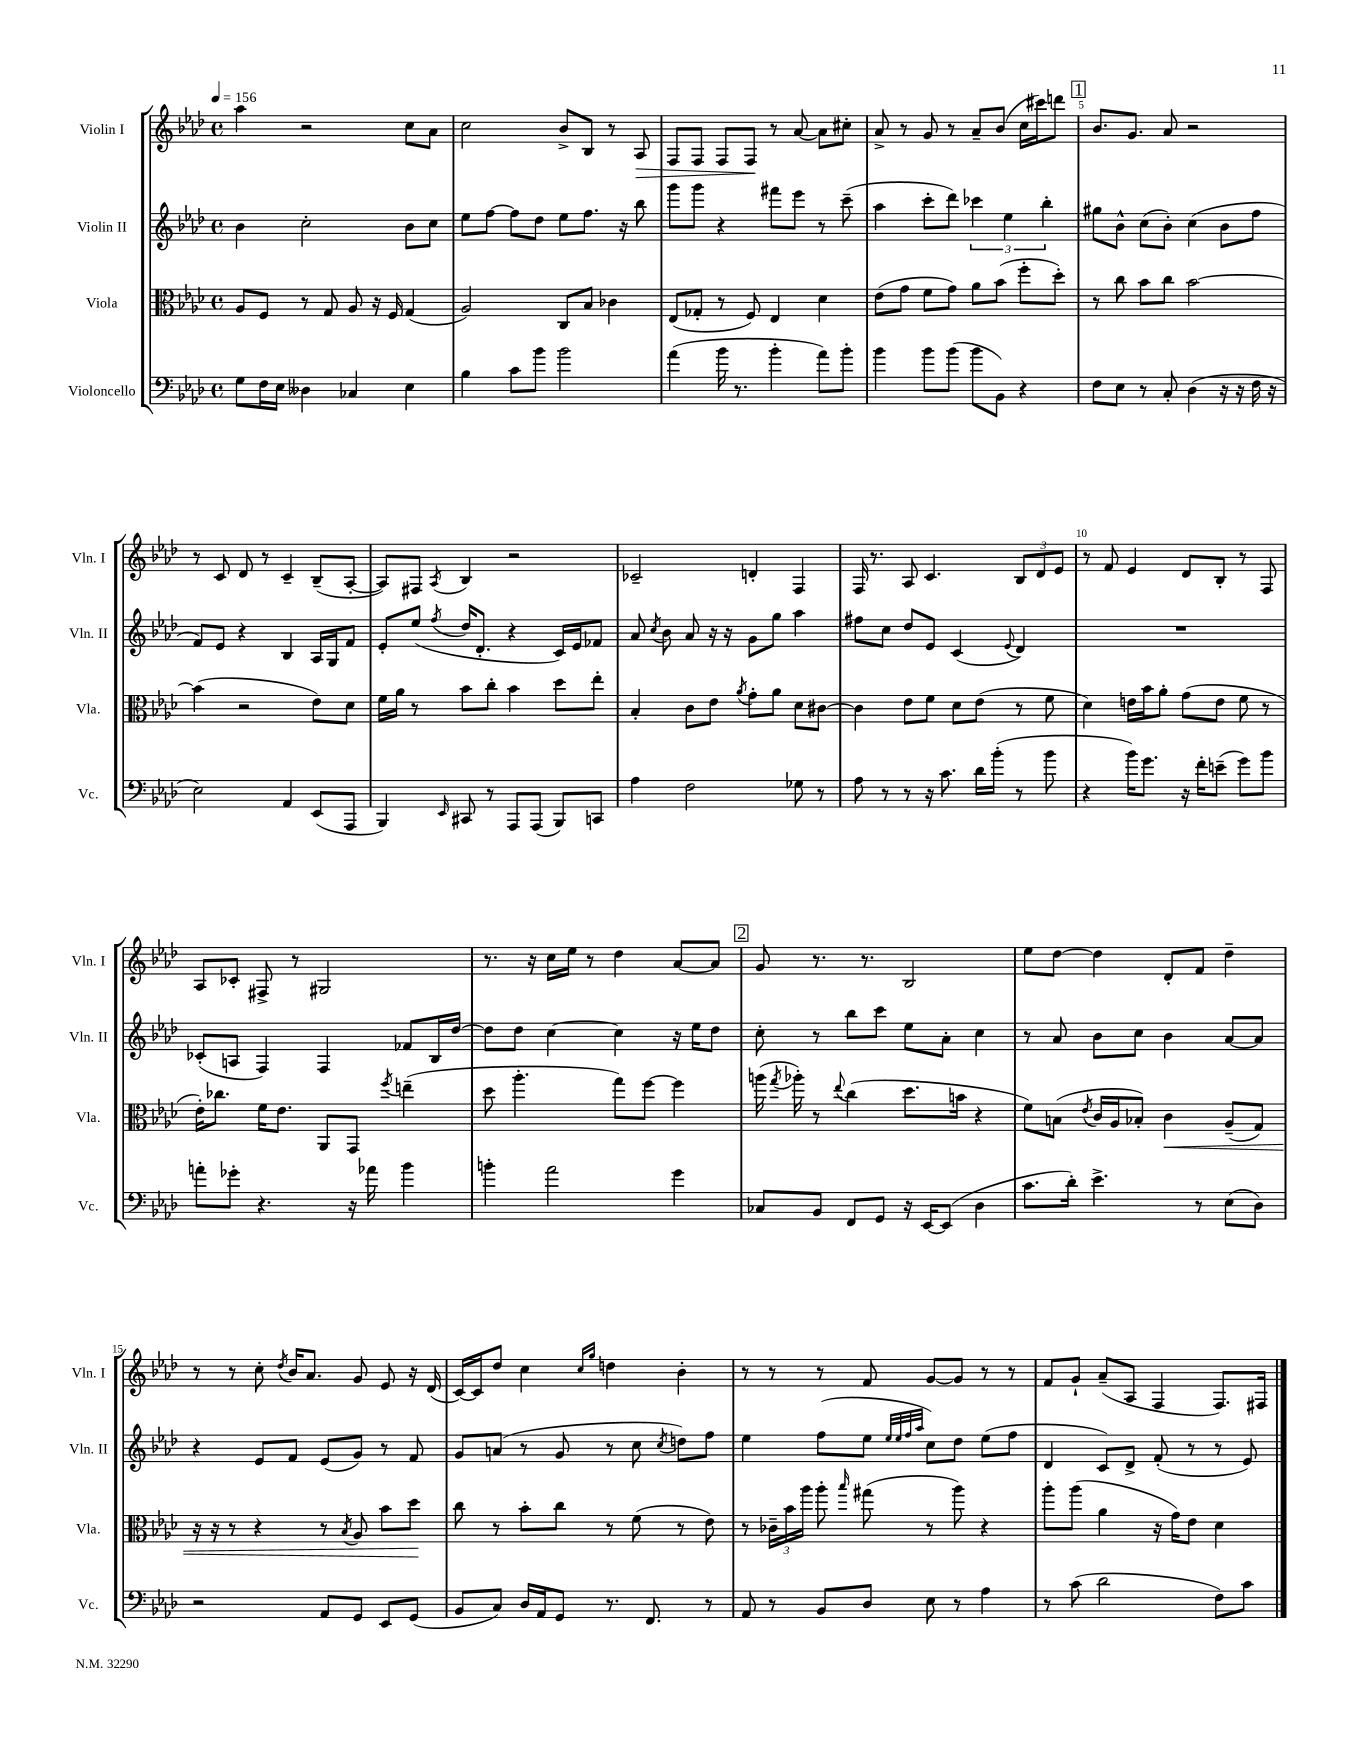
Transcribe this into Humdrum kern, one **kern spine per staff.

**kern	**kern	**kern	**kern
*staff4	*staff3	*staff2	*staff1
*clefF4	*clefC3	*clefG2	*clefG2
*k[b-e-a-d-]	*k[b-e-a-d-]	*k[b-e-a-d-]	*k[b-e-a-d-]
*M4/4	*M4/4	*M4/4	*M4/4
*met(c)	*met(c)	*met(c)	*met(c)
*MM156	*MM156	*MM156	*MM156
8G	8A-	4b-	4aa-
16F	8F	.	.
16E-	.	.	.
4D--	8r	2cc'	2r
.	8G	.	.
4C-	8A-	.	.
.	16r	.	.
.	16F	.	.
4E-	(4G	8b-	8cc
.	.	8cc	8a-
=	=	=	=
4B-	2A-)	8ee-	2cc
.	.	[8ff	.
8c	.	8ff]	.
8b-	.	8dd-	.
2b-	8C	8ee-	8b-^
.	8B-	8.ff	8B-
.	4c-	.	8r
.	.	16r	.
.	.	8bb-	8A-
=	=	=	=
(4a-	(8E-	8ggg	8F
.	8G-'	8ggg	8F
16b-	8r	4r	8F
8.r	.	.	.
.	8F)	.	8F
4b-'	4E-	8fff#	8r
.	.	8eee-	[8a-
8a-)	4d-	8r	8a-]
8b-'	.	(8ccc~	8cc#'
=	=	=	=
4b-	(8e-	4aa-	8a-^
.	8g	.	8r
8b-	8f	8ccc'	8g
(8b-	8g)	8ddd-)	8r
8b-	8a-	6ccc-	8a-~
8BB-)	(8b-	.	(8b-
.	.	6ee-	.
4r	8ff'	.	16cc
.	.	.	16ccc#)
.	.	6bb-'	.
.	8dd-')	.	8ddd
=	=	=	=
8F	8r	8gg#	8.b-
8E-	8cc	8b-^^	.
.	.	.	8.g
8r	8b-	(8cc	.
8C'	8cc	8b-')	8a-
(4D-	[2b-	(4cc	2r
16r	.	8b-	.
16r	.	.	.
16F	.	8ff	.
16r	.	.	.
=	=	=	=
2E-)	(4b-]	8f)	8r
.	.	8e-	8c
.	2r	4r	8d-
.	.	.	8r
4AA-	.	4B-	4c~
(8EE-	8e-)	16A-	(8B-~
.	.	16G	.
8AAA-	8d-	8f	[8A-'
=	=	=	=
4BBB-)	16f	8e-'	8A-])
.	16a-	.	.
.	8r	(8ee-	8F#
16qqEE-	.	8qff	8qA-
8CC#	8b-	16dd-	4B-
.	.	8.d-'	.
8r	8cc'	.	.
8AAA-	4b-	4r	2r
(8AAA-	.	.	.
8BBB-)	8dd-	16c)	.
.	.	16e-	.
8CC	8ee-'	8f-	.
=	=	=	=
4A-	4B-'	8a-	2c-~
.	.	8qcc	.
.	.	8b-	.
2F	8c	8a-	.
.	8e-	16r	.
.	.	16r	.
.	8qa-	.	.
.	8g'	8g	4d'
.	8a-	8gg	.
8G-	8d-	4aa-	4F
8r	[8c#	.	.
=	=	=	=
8A-	4c#]	8ff#	16F
.	.	.	8.r
8r	.	8cc	.
8r	8e-	8dd-	8A-
16r	8f	8e-	4.c
8.c	.	.	.
.	8d-	(4c	.
16d-	(8e-	.	.
(16b-'	.	.	.
.	.	8qqe-	.
8r	8r	4d-)	12B-
.	.	.	12d-
8b-	8f	.	.
.	.	.	12e-
=	=	=	=
4r	4d-)	1r	8r
.	.	.	8f
16b-)	16e	.	4e-
8.g	16b-	.	.
.	8a-'	.	.
16r	(8g	.	8d-
16f'	.	.	.
(8e~	8e	.	8B-'
8g)	8f	.	8r
8b-	8r	.	8F
=	=	=	=
8a'	16e-')	(8c-'	8A-
.	8.cc-	.	.
8g-'	.	8A	8c-'
4.r	16f	4F)	8F#^
.	8.e-	.	.
.	.	.	8r
.	8AA-	4F	2G#
16r	8GG	.	.
16a-	.	.	.
.	8qff	.	.
4b-	(4ee~	8f-	.
.	.	16B-	.
.	.	[16dd-	.
=	=	=	=
4b'	8dd-	8dd-]	8.r
.	4.aa-'	8dd-	.
.	.	.	16r
2a-	.	[4cc	16cc
.	.	.	16ee-
.	.	.	8r
.	8gg)	4cc]	4dd-
.	[8ff	.	.
4g	4ff]	16r	[8a-
.	.	16ee-	.
.	.	8dd-	8a-]
=	=	=	=
8C-	(16aa	8cc'	8g
.	8qgg	.	.
.	16aa-')	.	.
8BB-	8r	8r	8.r
.	8qqee-	.	.
8FF	(4cc	8bb-	.
.	.	.	8.r
8GG	.	8ccc	.
16r	8.dd-	8ee-	2B-
[16EE-	.	.	.
(8EE-]	.	8a-'	.
.	16b	.	.
4D-	4r	4cc	.
=	=	=	=
8.c	8f)	8r	8ee-
.	(8B	8a-	[8dd-
16d-')	.	.	.
.	8qe-	.	.
4.e-^	16c	8b-	4dd-]
.	16A-	.	.
.	8B-')	8cc	.
.	4c	4b-	8d-'
8r	.	.	8f
(8E-	(8A-~	[8a-	4dd-~
8D-)	8G)	8a-]	.
=	=	=	=
2r	16r	4r	8r
.	16r	.	.
.	8r	.	8r
.	4r	8e-	8cc'
.	.	.	8qdd-
.	.	8f	16b-
.	.	.	8.a-
8AA-	8r	(8e-	.
.	8qB-	.	.
8GG	8A-	8g)	8g
8EE-	8b-	8r	8e-
(8GG	8dd-	8f	16r
.	.	.	(16d-
=	=	=	=
8BB-	8cc	8g	[16c)
.	.	.	16c]
8C)	8r	(8a	8dd-
16D-	8b-'	8r	4cc
16AA-	.	.	.
8GG	8cc	8g	.
.	.	.	16qqcc
.	.	.	16qqgg
8.r	8r	8r	4dd
.	(8f	8cc	.
8.FF	.	.	.
.	.	8qcc	.
.	8r	8dd)	4b-'
8r	8e-)	8ff	.
=	=	=	=
8AA-	8r	4ee-	8r
8r	24c-~	.	8r
.	24b-	.	.
.	24aa-	.	.
8BB-	8aa-'	(8ff	8r
.	16qqbb-	.	.
8D-	(8gg#	8ee-	8f
.	.	32qqee-	.
.	.	32qqee-	.
.	.	32qqff	.
.	.	32qqaa-	.
8E-	8r	8cc)	[8g
8r	8aa-)	8dd-	8g]
4A-	4r	(8ee-	8r
.	.	8ff	8r
=	=	=	=
8r	8aa-'	4d-	8f
(8c	(8aa-	.	8g`
2d-	4a-	8c)	(8a-~
.	.	8d-^	8A-
.	16r	(8f'	4F
.	16g)	.	.
.	8e-	8r	.
8F)	4d-	8r	8.F)
8c	.	8e-)	.
.	.	.	16F#
==	==	==	==
*-	*-	*-	*-
